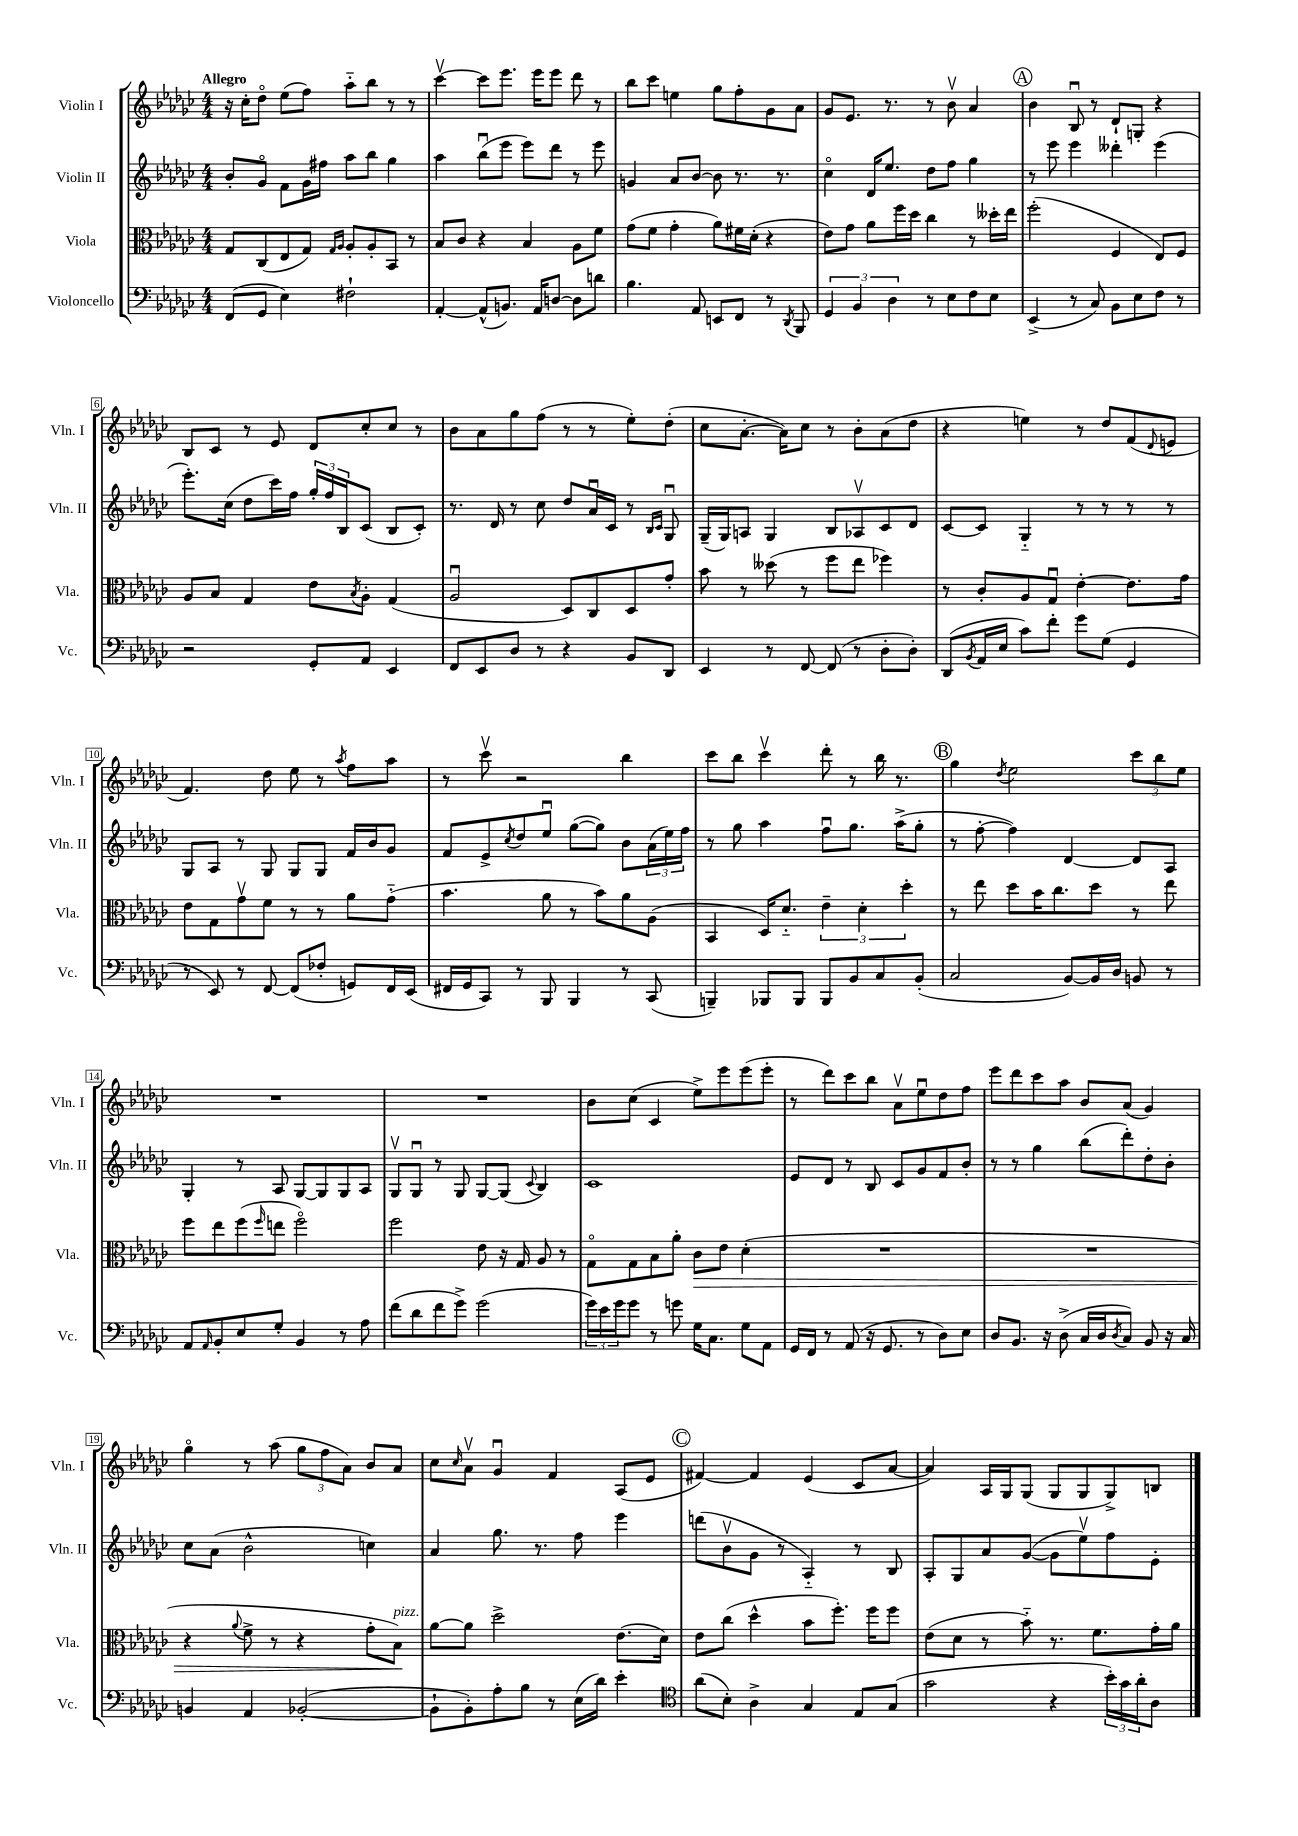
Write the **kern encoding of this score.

**kern	**kern	**kern	**kern
*staff4	*staff3	*staff2	*staff1
*clefF4	*clefC3	*clefG2	*clefG2
*k[b-e-a-d-g-c-]	*k[b-e-a-d-g-c-]	*k[b-e-a-d-g-c-]	*k[b-e-a-d-g-c-]
*M4/4	*M4/4	*M4/4	*M4/4
(8FF	8G-	8b-'	16r
.	.	.	16cc-'
8GG-	(8C-	8g-o	8dd-o
4E-)	8E-	8f	(8ee-
.	8G-)	16g-	8ff)
.	.	16ff#	.
.	16qqG-	.	.
.	16qqA-	.	.
2F#`	8A-'	8aa-	8aa-'~
.	8A-'	8bb-	8bb-
.	8BB-	4gg-	8r
.	8r	.	8r
=	=	=	=
[4AA-'	8B-	4aa-	[4ccc-v
.	8c-	.	.
(8AA-^^]	4r	(8bb-u	8ccc-]
8.BB)	.	8eee-	8.eee-
.	4B-	8eee-)	.
16AA-	.	.	16eee-
[8D	.	8ddd-	8eee-
8D]	8A-	8r	8ddd-
8d	8f	8eee-	8r
=	=	=	=
4.B-	(8g-	4g	8bb-
.	8f	.	8ccc-
.	4g-'	8a-	4ee
8AA-	.	[8b-	.
8EE	8a-)	8b-]	8gg-
8FF	16f#	8.r	8ff'
.	(16d-'	.	.
8r	4r	.	8g-
.	.	8.r	.
8qDD-	.	.	.
8BBB-	.	.	8a-
=	=	=	=
6GG-	8e-)	4cc-o	8g-
.	8g-	.	8.e-
6BB-	.	.	.
.	8a-	16d-	.
.	.	8.ee-	8.r
6D-	.	.	.
.	16ff	.	.
.	16dd-	.	.
8r	4cc-	8dd-	8r
8E-	.	8ff	8b-v
8F	8r	4gg-	4a-
8E-	16dd--'	.	.
.	16ee-	.	.
=	=	=	=
(4EE-^	(2ff'	8r	4b-
.	.	8eee-	.
8r	.	4eee-	8B-u
8C-)	.	.	8r
8BB-	4F	4ddd--'	8d-`
8E-	.	.	8G'
8F	8E-)	(4eee-	4r
8r	8F	.	.
=	=	=	=
2r	8A-	8.eee-')	8B-
.	8B-	.	8c-
.	.	(16cc-	.
.	4G-	8dd-	8r
.	.	16ccc-)	8e-
.	.	16ff	.
8GG-'	8e-	24gg-'	8d-
.	.	24ff	.
.	.	24B-	.
.	8qB-	.	.
8AA-	8A-'	(8c-	8cc-'
4EE-	(4G-	8B-	8cc-
.	.	8c-')	8r
=	=	=	=
8FF	2A-u	8.r	8b-
8EE-	.	.	8a-
.	.	16d-	.
8D-	.	8r	8gg-
8r	.	8cc-	(8ff
4r	8D-)	8dd-	8r
.	8C-	16a-u	8r
.	.	16c-	.
8BB-	8D-	8r	8ee-')
.	.	16qqB-	.
.	.	16qqc-	.
8DD-	8g-'	8G-u	(8dd-'
=	=	=	=
4EE-	8b-	(16G-~	8cc-
.	.	16G-)	.
.	8r	8A	[8.a-'
8r	(8dd--	4G-	.
.	.	.	16a-])
[8FF	8r	.	8cc-
(8FF]	8ff	8B-	8r
8r	8ee-	8A-v	8b-'
8D-'	4ff-)	8c-	(8a-
8D-')	.	8d-	8dd-
=	=	=	=
(8DD-	8r	[8c-	4r
8qBB-	.	.	.
16AA-	8c-'	8c-]	.
16E-	.	.	.
8c-)	8A-	4G-'~	4ee)
8f'	8G-u	.	.
8g-	[4e-'	8r	8r
(8G-	.	8r	8dd-
4GG-	8.e-]	8r	(8f
.	.	.	8qqd-
.	.	8r	8e
.	16g-	.	.
=	=	=	=
8r	8e-	8G-	4.f)
8EE-)	8G-	8A-	.
8r	8g-v	8r	.
[8FF	8f	8G-	8dd-
(8FF]	8r	8G-	8ee-
8F-'	8r	8G-	8r
.	.	.	8qaa-
8GG)	8a-	16f	8ff
.	.	16b-	.
16FF	(8g-'~	8g-	8aa-
(16EE-	.	.	.
=	=	=	=
16FF#	4.b-	8f	8r
16GG-	.	.	.
8CC-)	.	8e-^	8ccc-v
.	.	8qcc-	.
8r	.	8dd-	2r
8BBB-	8a-	8ee-u	.
4BBB-	8r	([8gg-	.
.	8b-)	8gg-])	.
8r	8a-	8b-	4bb-
(8CC-	(8A-	(24a-	.
.	.	24ee-)	.
.	.	24ff	.
=	=	=	=
4BBB~)	4BB-	8r	8ccc-
.	.	8gg-	8bb-
8BBB-	16D-)	4aa-	4ccc-v
.	8.d-'~	.	.
8BBB-	.	.	.
8BBB-	6e-~	8ffu	8ddd-'
8BB-	.	8.gg-	8r
.	6d-'	.	.
8C-	.	.	16bb-
.	.	(16aa-^	8.r
.	6dd-'	.	.
(8BB-'	.	8gg-'	.
=	=	=	=
2C-	8r	8r	4gg-
.	8ee-	[8ff'	.
.	.	.	8qdd-
.	8dd-	4ff])	2ee-
.	16b-	.	.
.	8.cc-	.	.
[8BB-)	.	[4d-	.
16BB-]	8dd-	.	.
16D-	.	.	.
8BB	8r	8d-]	12ccc-
.	.	.	12bb-
8r	8ee-	8A-	.
.	.	.	12ee-
=	=	=	=
8AA-	8ff	4G-'	1r
16qqAA-	.	.	.
8BB-'	8ee-	.	.
8E-	(8ff	8r	.
.	16qqff	.	.
8G-'	8ee	8A-	.
4BB-	2ffo)	[8G-	.
.	.	8G-]	.
8r	.	8G-	.
8A-	.	8A-	.
=	=	=	=
(8f	2ff	8G-v	1r
8d-	.	8G-u	.
8f	.	8r	.
8g-^)	.	8G-	.
(2g-	8e-	[8G-	.
.	16r	(8G-]	.
.	16G-	.	.
.	.	8qqc-	.
.	8A-	4B-)	.
.	8r	.	.
=	=	=	=
24g-)	8G-o	1c-	8b-
24e-	.	.	.
24g-	.	.	.
8g-	8G-	.	(8cc-
8r	8B-	.	4c-
8g	8a-'	.	.
16G-	8c-	.	8ee-^)
8.C-	.	.	.
.	8e-	.	8eee-
8G-	(4d-'	.	(8eee-
8AA-	.	.	8eee-'
=	=	=	=
16GG-	1r	8e-	8r
16FF	.	.	.
8r	.	8d-	8ddd-)
(8AA-	.	8r	8ccc-
16r	.	8B-	8bb-
8.GG-	.	.	.
.	.	8c-	8a-v
8r	.	8g-	8ee-u
8D-)	.	8f	8dd-
8E-	.	8b-'	8ff
=	=	=	=
8D-	1r	8r	8eee-
8.BB-	.	8r	8ddd-
.	.	4gg-	8ccc-
16r	.	.	.
(8D-^	.	.	8aa-
16C-	.	(8bb-	8b-
16D-	.	.	.
8qD-	.	.	.
8C-)	.	8ddd-')	(8a-
8BB-	.	8dd-'	4g-)
16r	.	8b-'	.
16C-	.	.	.
=	=	=	=
4BB	4r	8cc-	4gg-o
.	.	(8a-	.
.	8qqa-	.	.
4AA-	8f^	2b-^^	8r
.	8r	.	(8aa-
([2BB-'	4r	.	12gg-
.	.	.	12ff
.	.	.	12a-)
.	8g-'	4cc)	8b-
.	8B-)	.	8a-
=	=	=	=
8BB-`]	[8a-	4a-	8cc-
.	.	.	16qqcc-
8BB-')	8a-]	.	8a-v
8A-'	2dd-^	8.gg-	4g-u
8B-	.	.	.
.	.	8.r	.
8r	.	.	4f
(16E-	.	8ff	.
16d-)	.	.	.
4e-'	(8.e-	4eee-	(8A-
.	.	.	8e-
.	16d-)	.	.
=	=	=	=
*clefC4	*	*	*
(8a-	8e-	(8ddd	[4f#)
8B-')	(8cc-	8b-v	.
4A-^	4dd-^^	8g-	4f#]
.	.	8r	.
4G-	8b-	4A-'~)	(4e-
.	8.ff')	.	.
8E-	.	8r	8c-
.	16ff	.	.
(8G-	8ff	8B-	[8a-
=	=	=	=
2g-	(8e-	8A-'	4a-])
.	8d-	8G-	.
.	8r	8a-	16A-
.	.	.	16G-
.	8b-'~)	([8g-	(8G-
4r	8.r	8g-]	8G-
.	.	8ee-v)	8G-
.	8.f	.	.
24b-')	.	8ff	8G-^)
24g-	.	.	.
24a-'	.	.	.
8A-	16g-'	8e-'	8B
.	16a-	.	.
==	==	==	==
*-	*-	*-	*-
